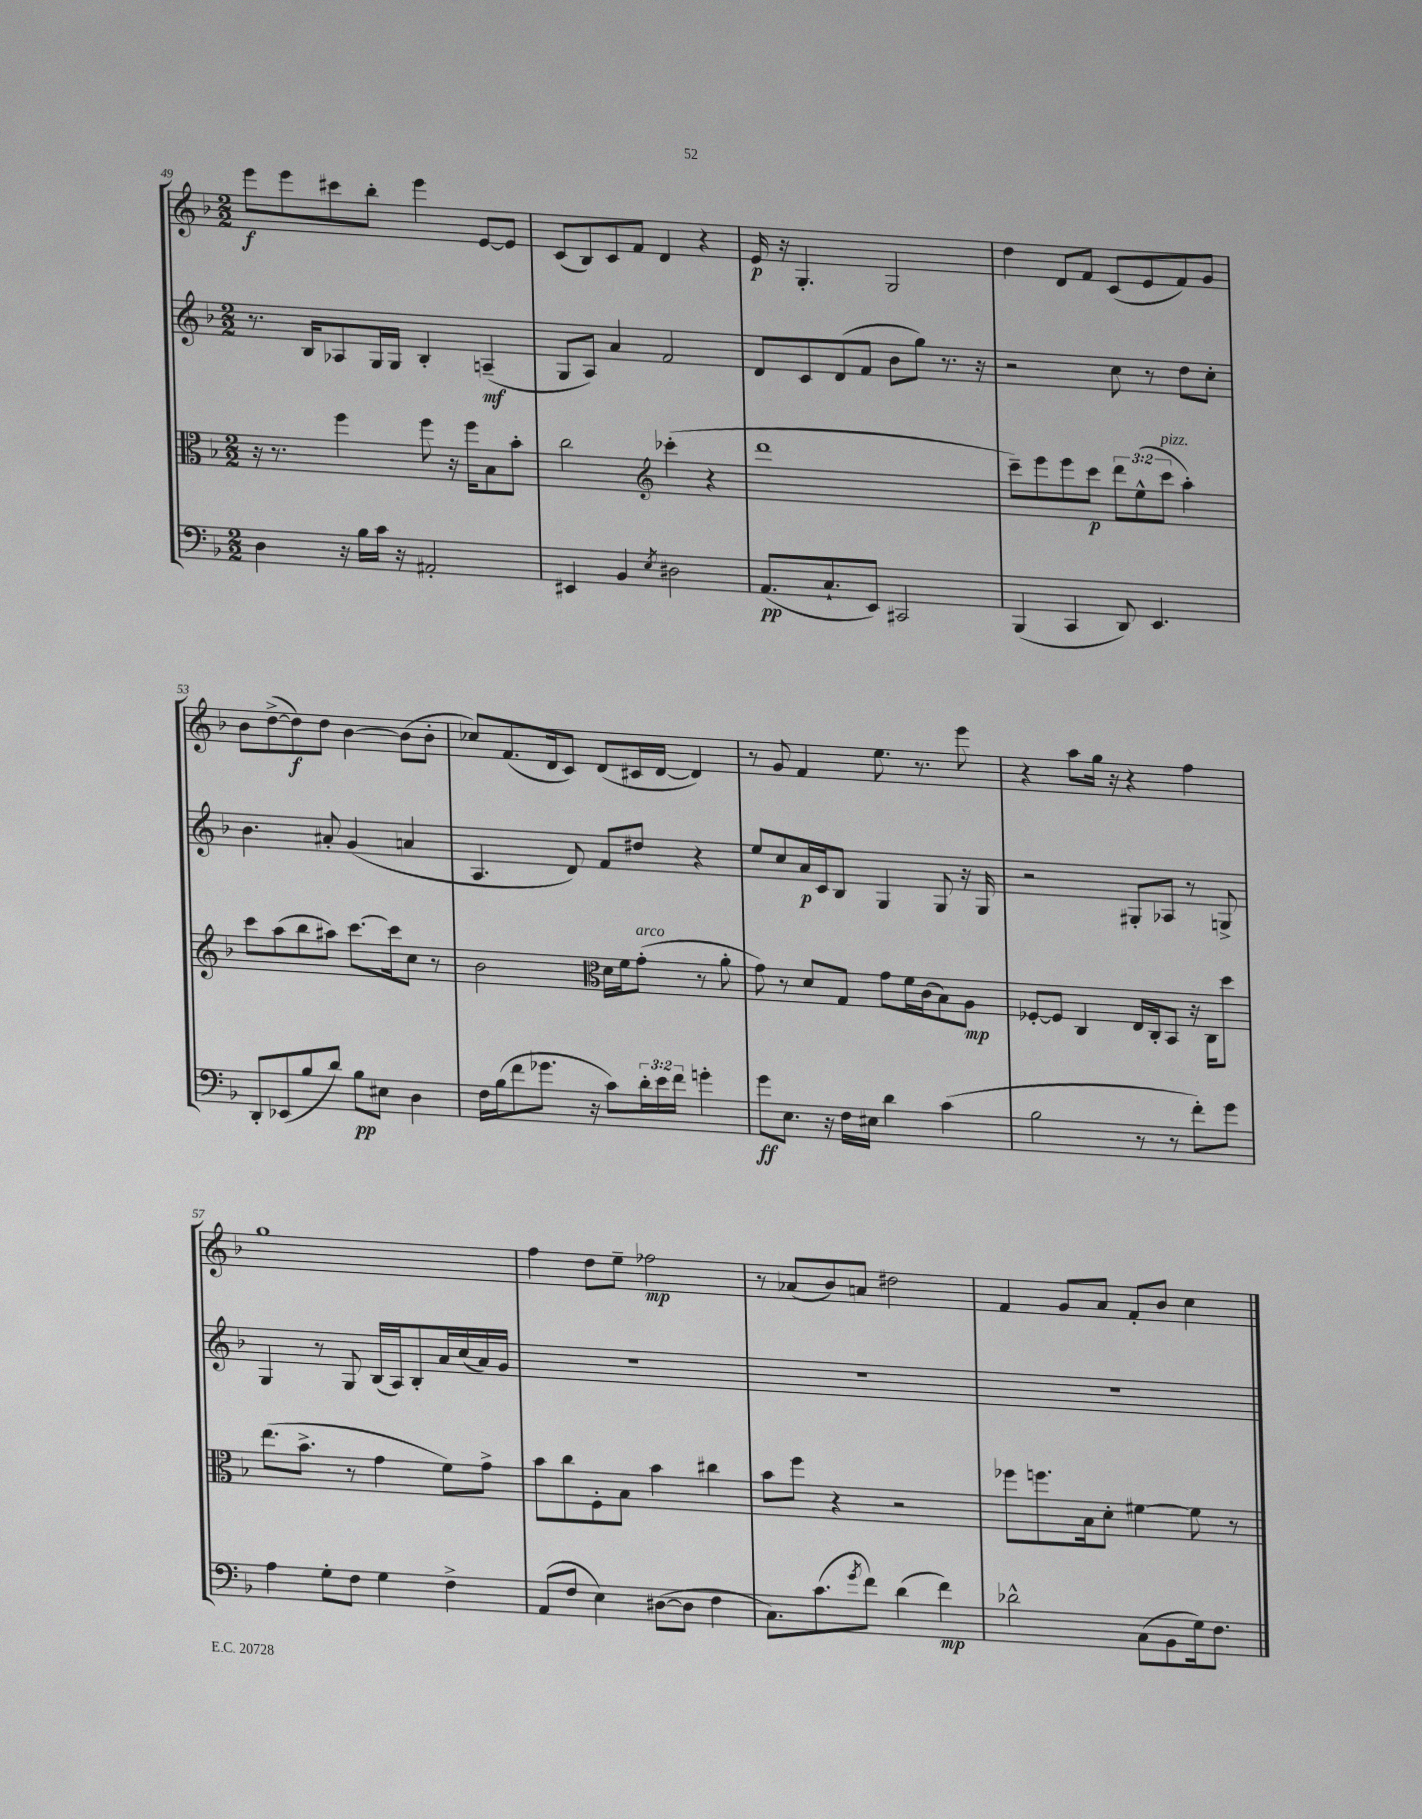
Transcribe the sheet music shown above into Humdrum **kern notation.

**kern	**kern	**kern	**kern
*staff4	*staff3	*staff2	*staff1
*clefF4	*clefC3	*clefG2	*clefG2
*k[b-]	*k[b-]	*k[b-]	*k[b-]
*M2/2	*M2/2	*M2/2	*M2/2
4D	16r	8.r	8eee
.	8.r	.	.
.	.	.	8eee
.	.	16B-	.
16r	4ff	8A-	8ccc#
16B-	.	.	.
16c	.	16G	8bb-'
16r	.	16G	.
2AA#'	8ff	4B-'	4eee
.	16r	.	.
.	16ff	.	.
.	8B-	(4A~	[8e
.	8b-'	.	8e]
=	=	=	=
4EE#	2cc	8G	(8c
.	.	8A)	8B-)
4BB-	.	4a	8c
.	.	.	8f
*	*clefG2	*	*
8qE	.	.	.
2D#	(4ccc-'	2f	4d
.	4r	.	4r
=	=	=	=
(8.AA	1ddd	8d	16e
.	.	.	16r
.	.	8c	4.G'
8.C`	.	.	.
.	.	(8d	.
8EE)	.	8f	.
2CC#	.	8b-	2G
.	.	8gg)	.
.	.	8.r	.
.	.	16r	.
=	=	=	=
(4BBB-	8ccc~)	2r	4dd
.	8eee	.	.
4CC	8eee	.	8d
.	8ccc	.	8f
8DD)	12ddd	8cc	(8c
.	(12ee^^	.	.
4.EE	.	8r	8e
.	12ccc	.	.
.	4aa')	8dd	8f)
.	.	8cc'	8g
=	=	=	=
8DD'	8ccc	4.b-	8b-
(8EE-	(8aa	.	([8dd^
8B-	8bb-	.	8dd])
8d)	8aa#)	8a#'	8dd
8B-	[8.ccc	(4g	[4b-
8E#	.	.	.
.	16ccc]	.	.
4D	8cc	4a	(8b-]
.	8r	.	8b-'
=	=	=	=
16F	2b-	4.A	8cc-)
(16B-	.	.	.
8f	.	.	(8.f
8.g-	.	.	.
.	.	.	16d
.	.	8d)	8c)
16r	.	.	.
*	*clefC3	*	*
8c)	16d	8f	(8d
.	16f	.	.
24d'	(8g'	8dd#	16c#
24e	.	.	.
.	.	.	[16d
24f	.	.	.
4g'	8r	4r	4d])
.	8a'	.	.
=	=	=	=
8g	8g)	8ee	8r
8.E	8r	8cc	8g
.	8d	16a	4f
16r	.	16c	.
16F	8G	8B-	.
16E#	.	.	.
4d	8g	4G	8.ee
.	16f	.	.
.	(16c	.	8.r
(4c	8B-)	8G	.
.	8A	16r	8eee
.	.	16G	.
=	=	=	=
2B-	[8F-'	2r	4r
.	8F-]	.	.
.	4C	.	8aa
.	.	.	16gg
.	.	.	16r
8r	16E	8G#'	4r
.	16C'	.	.
8r	8BB-	8A-	.
8f')	16r	8r	4ff
.	16C	.	.
8g	8dd	8G^	.
=	=	=	=
4A	(8.ee	4G	1gg
.	8.b-^	.	.
8G'	.	8r	.
8F	8r	8G	.
4G	4g	(16B-	.
.	.	16A)	.
.	.	8B-'	.
4F^	8f)	16a	.
.	.	(16cc	.
.	8g^	16a)	.
.	.	16g	.
=	=	=	=
(8AA	8b-	1r	4ff
8F	8cc	.	.
4E)	8F'	.	8dd
.	8B-	.	8ee~
([8D#	4b-	.	2ff-
8D#]	.	.	.
4F	4cc#	.	.
=	=	=	=
8.C)	8b-	1r	8r
.	8ff	.	(8a-
(8.c	.	.	.
.	4r	.	8b-)
8qg	.	.	.
8f)	.	.	8a
(4d	2r	.	2dd#
4f)	.	.	.
=	=	=	=
2d-^^	8ff-	1r	4f
.	8.ff	.	.
.	.	.	8g
.	16B-	.	.
.	8d'	.	8a
(8C	[4f#	.	8f'
8BB-	.	.	8b-
16G)	8f#]	.	4cc
8.F	.	.	.
.	8r	.	.
==	==	==	==
*-	*-	*-	*-
